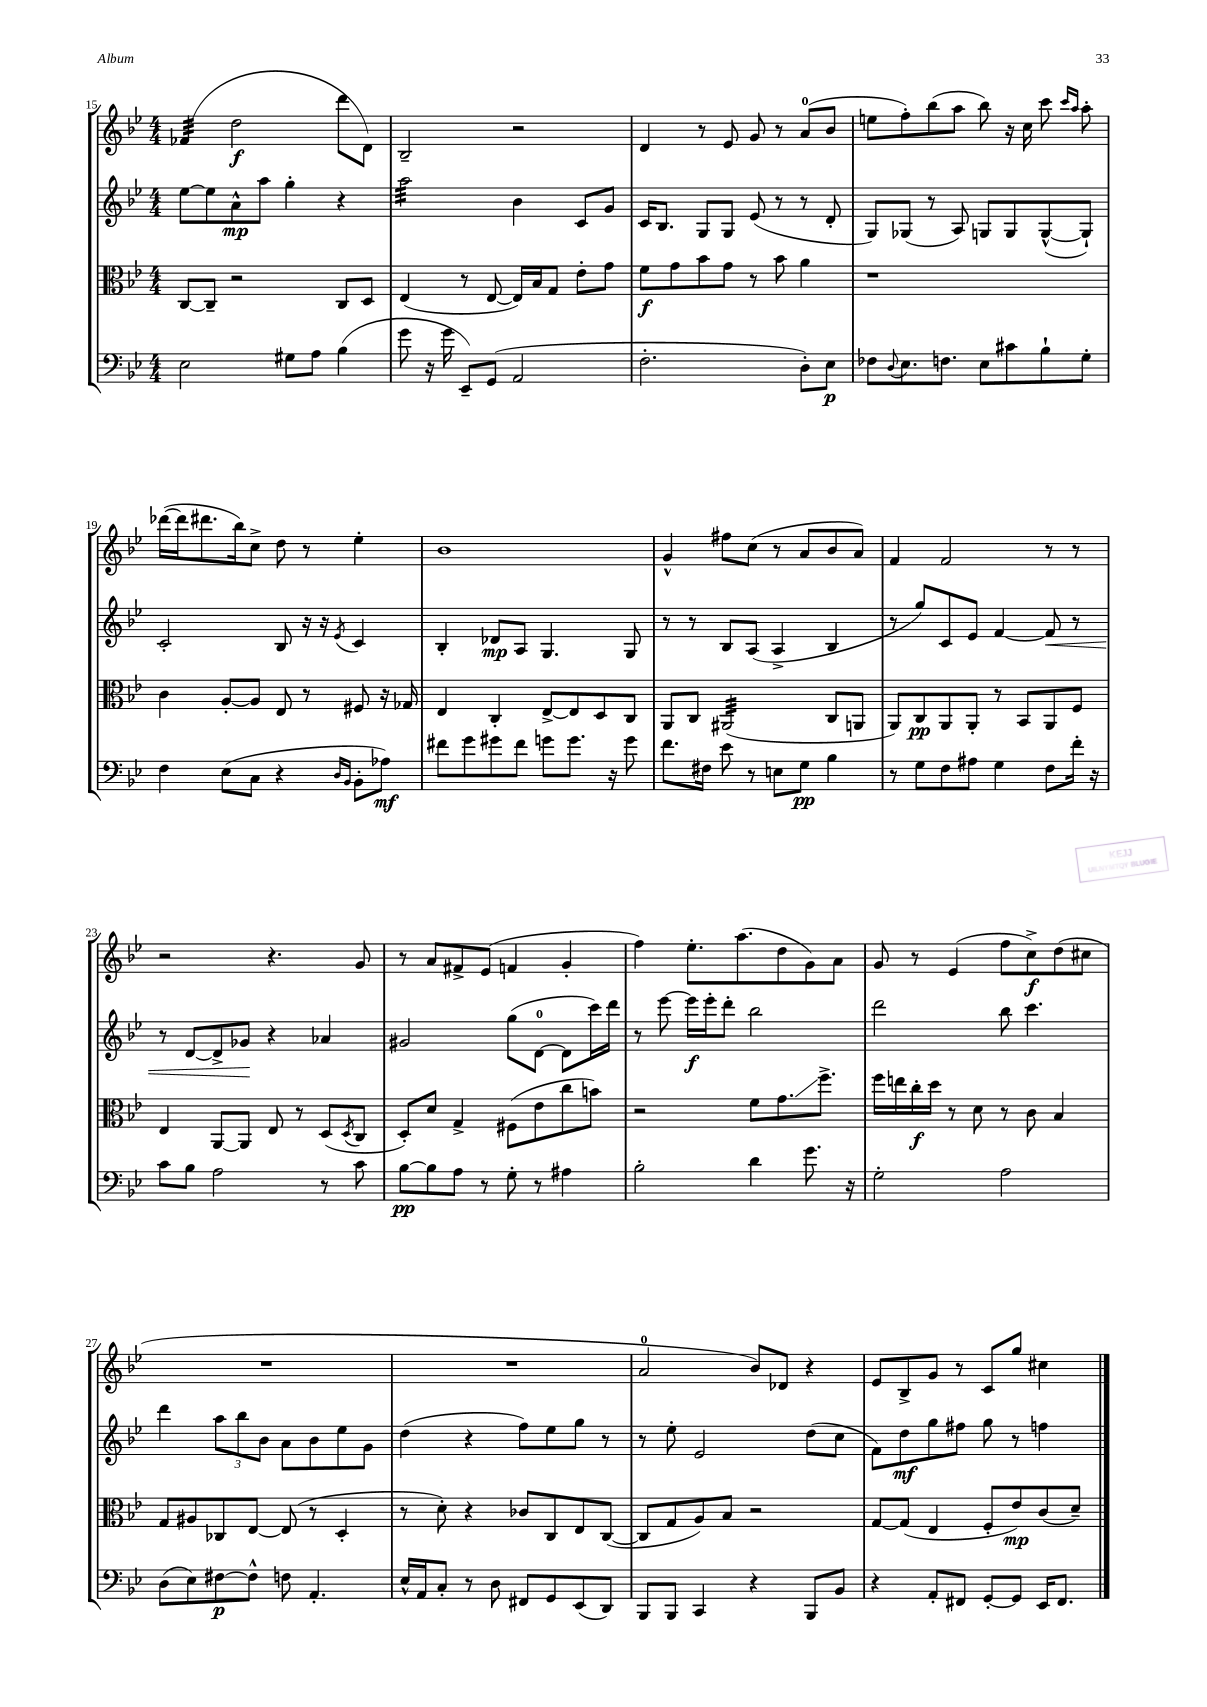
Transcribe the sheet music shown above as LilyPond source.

<<
\new StaffGroup <<
\new Staff = "s0" {
    \clef treble \key bes \major \numericTimeSignature \time 4/4
    fes'4:32( d''2\f d'''8 d'8) |
    bes2-- r2 |
    d'4 r8 ees'8 g'8 r8 a'8-0( bes'8 |
    e''8 f''8-.) bes''8( a''8 bes''8) r16 c''16 c'''8 \grace { c'''16 a''16 } a''8-. |
    des'''16~( des'''16 dis'''8. bes''16) c''8-> d''8 r8 ees''4-. |
    bes'1 |
    g'4-^ fis''8 c''8( r8 a'8 bes'8 a'8) |
    f'4 f'2 r8 r8 |
    r2 r4. g'8 |
    r8 a'8 fis'8-> ees'8( f'4 g'4-. |
    f''4) ees''8.-. a''8.( d''8 g'8) a'8 |
    g'8 r8 ees'4( f''8 c''8->\f) d''8( cis''8 |
    R1 |
    R1 |
    a'2-0 bes'8) des'8 r4 |
    ees'8 bes8-> g'8 r8 c'8 g''8 cis''4 \bar "|." |
}
\new Staff = "s1" {
    \clef treble \key bes \major \numericTimeSignature \time 4/4
    ees''8~ ees''8 a'8-^\mp a''8 g''4-. r4 |
    a''2:32 bes'4 c'8 g'8 |
    c'16 bes8. g8 g8 ees'8( r8 r8 d'8-. |
    g8) ges8( r8 a8) g8 g8 g8~-^( g8-!) |
    c'2-. bes8 r16 r16 \acciaccatura { ees'8 } c'4 |
    bes4-. des'8\mp a8 g4. g8 |
    r8 r8 bes8 a8( a4-> bes4 |
    r8 g''8) c'8 ees'8 f'4~ f'8\< r8 |
    r8 d'8~ d'8-> ges'8\! r4 aes'4 |
    gis'2 g''8( d'8-0~ d'8 c'''16) d'''16 |
    r8 ees'''8~ ees'''16\f ees'''16-. d'''8-. bes''2 |
    d'''2 bes''8 c'''4. |
    d'''4 \tuplet 3/2 { a''8 bes''8 bes'8 } a'8 bes'8 ees''8 g'8 |
    d''4( r4 f''8) ees''8 g''8 r8 |
    r8 ees''8-. ees'2 d''8( c''8 |
    f'8) d''8\mf g''8 fis''8 g''8 r8 f''4 \bar "|." |
}
\new Staff = "s2" {
    \clef alto \key bes \major \numericTimeSignature \time 4/4
    c8~ c8-- r2 c8 d8 |
    ees4( r8 ees8~ ees16) bes16 g8 ees'8-. g'8 |
    f'8\f g'8 bes'8 g'8 r8 bes'8 a'4 |
    r1 |
    c'4 a8~-. a8 ees8 r8 fis8 r16 ges16 |
    ees4 c4-. ees8~-> ees8 d8 c8 |
    a,8 c8 ais,2:32( c8 a,8 |
    a,8) c8\pp a,8 a,8-. r8 bes,8 a,8 f8 |
    ees4 a,8~ a,8 ees8 r8 d8( \acciaccatura { d8 } c8 |
    d8-.) d'8 g4-> fis8( ees'8 c''8 b'8) |
    r2 f'8 g'8.\glissando f''8.-> |
    f''16 e''16 c''16-.\f d''16 r8 d'8 r8 c'8 bes4 |
    g8 ais8 ces8 ees8~ ees8( r8 d4-. |
    r8 d'8-.) r4 ces'8 c8 ees8 c8~( |
    c8 g8 a8) bes8 r2 |
    g8~ g8( ees4 f8-. ees'8\mp) c'8( d'8--) \bar "|." |
}
\new Staff = "s3" {
    \clef bass \key bes \major \numericTimeSignature \time 4/4
    ees2 gis8 a8 bes4( |
    g'8 r16 g'16 ees,8--) g,8( a,2 |
    f2.-. d8-.) ees8\p |
    fes8 \appoggiatura { d8 } ees8. f8. ees8 cis'8 bes8-! g8-. |
    f4 ees8( c8 r4 \grace { d16 bes,16 } bes,8-. aes8\mf) |
    fis'8 g'8 gis'8 fis'8 g'8 g'8. r16 g'8 |
    f'8. fis16 ees'8 r8 e8 g8\pp bes4 |
    r8 g8 f8 ais8 g4 f8 f'16-. r16 |
    c'8 bes8 a2 r8 c'8 |
    bes8~\pp bes8 a8 r8 g8-. r8 ais4 |
    bes2-. d'4 g'8. r16 |
    g2-. a2 |
    d8( ees8) fis8~\p fis8-^ f8 a,4.-. |
    ees16-^ a,16 c8-. r8 d8 fis,8 g,8 ees,8( d,8) |
    bes,,8 bes,,8 c,4 r4 bes,,8 bes,8 |
    r4 a,8-. fis,8 g,8~-. g,8 ees,16 fis,8. \bar "|." |
}
>>
>>
\layout { \context { \Score currentBarNumber = #15 } }
